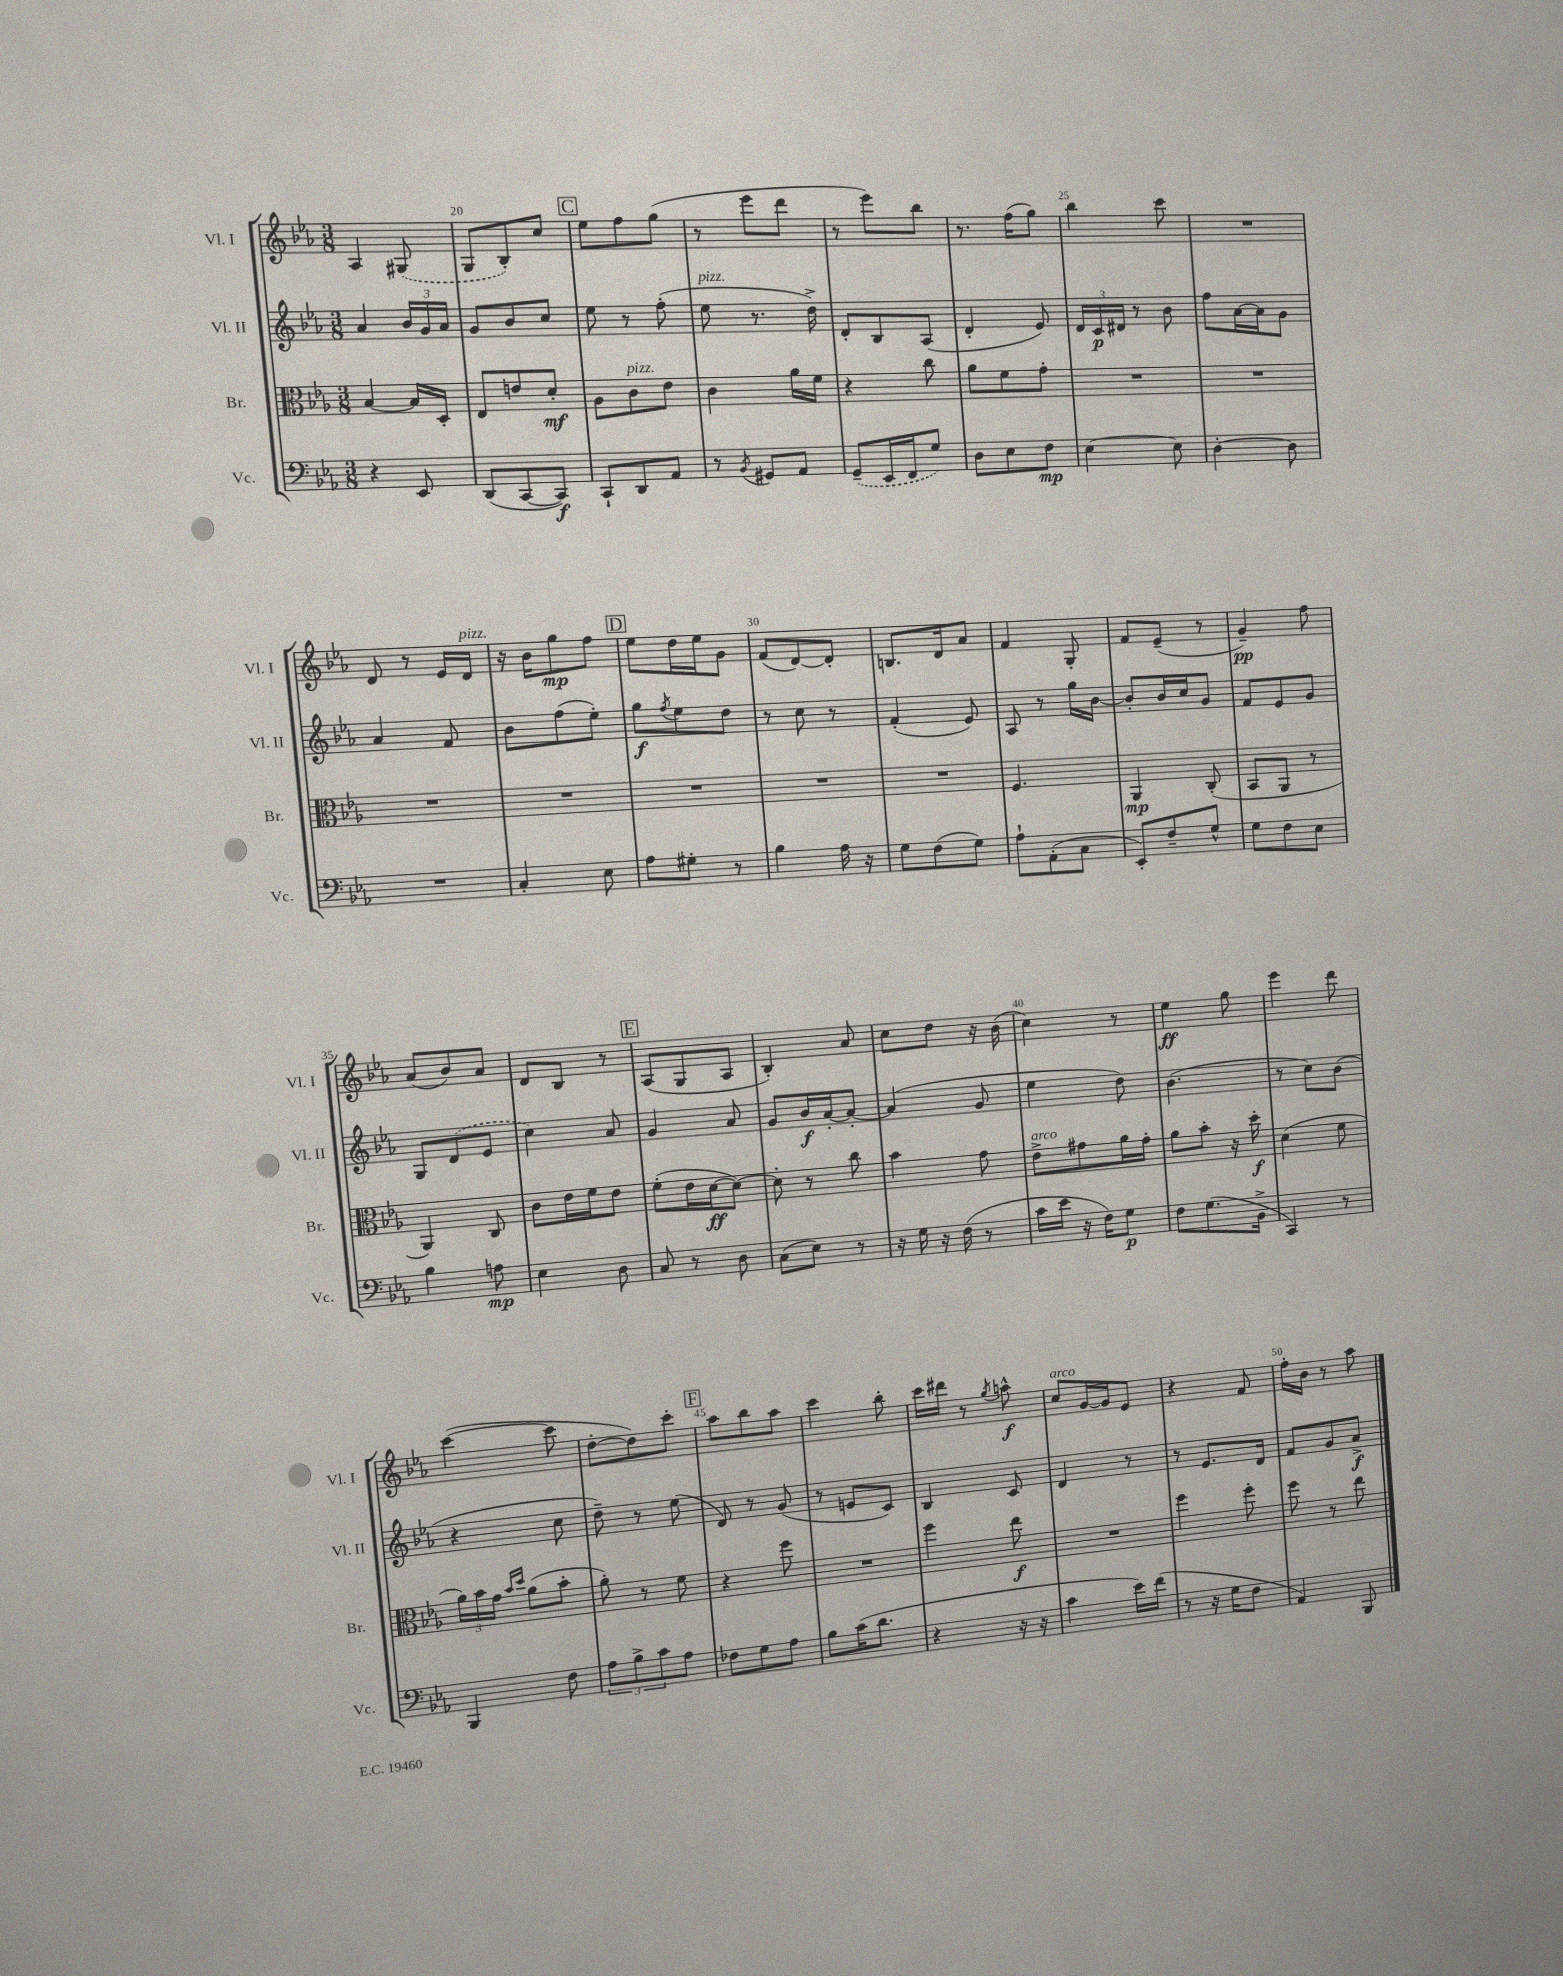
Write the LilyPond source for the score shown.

<<
\new StaffGroup <<
\new Staff = "s0" \with { instrumentName = "Vl. I" shortInstrumentName = "Vl. I" } {
    \clef treble \key ees \major \numericTimeSignature \time 3/8
    aes4 \once \slurDashed gis8( |
    g8 bes8-.) c''8 |
    \mark \markup { \box "C" } ees''8 f''8 g''8( |
    r8 ees'''8 d'''8 |
    r8 ees'''8) bes''8 |
    r8. f''16( g''8) |
    bes''4 c'''8 |
    R4. |
    d'8 r8 ees'16 d'16^\markup { \italic "pizz." } |
    r16 bes'16 g''8\mp f''8 |
    \mark \markup { \box "D" } ees''8 d''16 ees''16 g'8 |
    f'8( d'8~) d'8-. |
    b8. d'16 aes'8 |
    f'4 g8-. |
    f'8 ees'8--( r8 |
    g'4--\pp) f''8 |
    aes'8( bes'8) aes'8 |
    d'8 bes8 r8 |
    \mark \markup { \box "E" } aes8( g8 aes8 |
    bes4-.) aes'8 |
    c''8 d''8 r16 bes'16( |
    c''4) r8 |
    ees''4\ff g''8 |
    ees'''4 d'''8 |
    c'''4~( c'''8 |
    d''8~-. d''8) c'''8-. |
    \mark \markup { \box "F" } aes''8 bes''8 aes''8 |
    c'''4 bes''8-. |
    c'''16 dis'''16 r8 \acciaccatura { g''8 } a''8-^\f |
    c''8^\markup { \italic "arco" } g'16~ g'16 ees'8 |
    r4 f'8 |
    f''16-. bes'16 r8 aes''8 \bar "|." |
}
\new Staff = "s1" \with { instrumentName = "Vl. II" shortInstrumentName = "Vl. II" } {
    \clef treble \key ees \major \numericTimeSignature \time 3/8
    aes'4 \tuplet 3/2 { bes'16 g'16 aes'16 } |
    g'8 bes'8 c''8 |
    \mark \markup { \box "C" } ees''8 r8 f''8-.( |
    ees''8^\markup { \italic "pizz." } r8. d''16->) |
    d'8-. bes8 aes8( |
    d'4-. ees'8) |
    \tuplet 3/2 { d'16 c'16\p dis'16 } r8 bes'8 |
    f''8 aes'16~ aes'16 g'8 |
    aes'4 f'8 |
    bes'8 f''8( ees''8-.) |
    \mark \markup { \box "D" } g''8\f \acciaccatura { f''8 } ees''8 d''8 |
    r8 c''8 r8 |
    f'4-.( ees'8) |
    aes8 r8 g''16 bes'16~ |
    bes'8-. bes'16 c''16 g'8 |
    f'8 ees'8 g'8 |
    g8 \once \slurDashed d'8( ees'8 |
    c''4) aes'8 |
    \mark \markup { \box "E" } g'4 aes'8 |
    g'8 bes'16\f aes'16~-. aes'8~-. |
    aes'4( g'8 |
    ees''4 d''8) |
    bes'4.( |
    r8 c''8) bes'8( |
    r4 c''8 |
    d''8--) r8 ees''8( |
    \mark \markup { \box "F" } d'8) r8 g'8( |
    r8 e'8 c'8) |
    bes4 c'8 |
    d'4 r8 |
    r8 ees'8. d'16 |
    f'8 g'8 aes'8->\f \bar "|." |
}
\new Staff = "s2" \with { instrumentName = "Br." shortInstrumentName = "Br." } {
    \clef alto \key ees \major \numericTimeSignature \time 3/8
    bes4~ bes16 d16-. |
    ees8 e'8 d'8-.\mf |
    \mark \markup { \box "C" } aes8 c'8^\markup { \italic "pizz." } ees'8 |
    c'4 aes'16 f'16 |
    r4 c''8 |
    aes'8 f'8 g'8-. |
    R4. |
    R4. |
    R4. |
    R4. |
    \mark \markup { \box "D" } R4. |
    R4. |
    R4. |
    f4. |
    aes,4\mp c8-.( |
    bes,8 aes,8 r8 |
    aes,4) c8 |
    c'8 ees'16 f'16 ees'8 |
    \mark \markup { \box "E" } f'8-.( ees'16 d'16~\ff d'8~) |
    d'8-. r8 c''8 |
    bes'4 g'8 |
    ees'8->^\markup { \italic "arco" } gis'8 aes'16 gis'16-. |
    aes'8 bes'8-. r16 d''16-.\f |
    d'4( f'8 |
    \tuplet 3/2 { aes'16) bes'16 g'16 } \grace { bes'16 d''16 } aes'8( bes'8-. |
    aes'8-.) r8 f'8 |
    \mark \markup { \box "F" } r4 f''8 |
    R4. |
    f''4 ees''8\f |
    R4. |
    f''4 f''8-. |
    f''8 r8 ees''8 \bar "|." |
}
\new Staff = "s3" \with { instrumentName = "Vc." shortInstrumentName = "Vc." } {
    \clef bass \key ees \major \numericTimeSignature \time 3/8
    r4 ees,8 |
    d,8( c,8~ c,8\f) |
    \mark \markup { \box "C" } c,8-! d,8 aes,8 |
    r8 \acciaccatura { bes,8 } gis,8 aes,8 |
    \once \slurDashed g,8--( ees,16 f,16 g8) |
    d8 ees8 f8\mp |
    ees4~ ees8 |
    d4~-. d8 |
    R4. |
    c4-. ees8 |
    \mark \markup { \box "D" } aes8 gis8-. r8 |
    bes4 aes16 r16 |
    g8 f8( g8) |
    aes8-! aes,8-.( c8 |
    ees,8-.) f8-- g8-^ |
    g8 f8 ees8 |
    bes4 a8\mp |
    ees4 d8 |
    \mark \markup { \box "E" } c8 r8 d8 |
    c8( ees8) r8 |
    r16 g16 r16 f16( r8 |
    c'16 ees'16 r16 f16) g8\p |
    f8 g8.( bes,16-> |
    c,4) r8 |
    bes,,4 f8 |
    \tuplet 3/2 { aes8 bes8-> c'8 } aes8 |
    \mark \markup { \box "F" } fes8 g8 aes8 |
    bes8 c'16( d'8. |
    r4 r16 r16 |
    c'4 ees'16) f'16( |
    r8 r16 g16 f8 |
    aes,4) bes,,8 \bar "|." |
}
>>
>>
\layout { \context { \Score currentBarNumber = #19 \override BarNumber.break-visibility = ##(#f #t #t) barNumberVisibility = #(every-nth-bar-number-visible 5) } }
